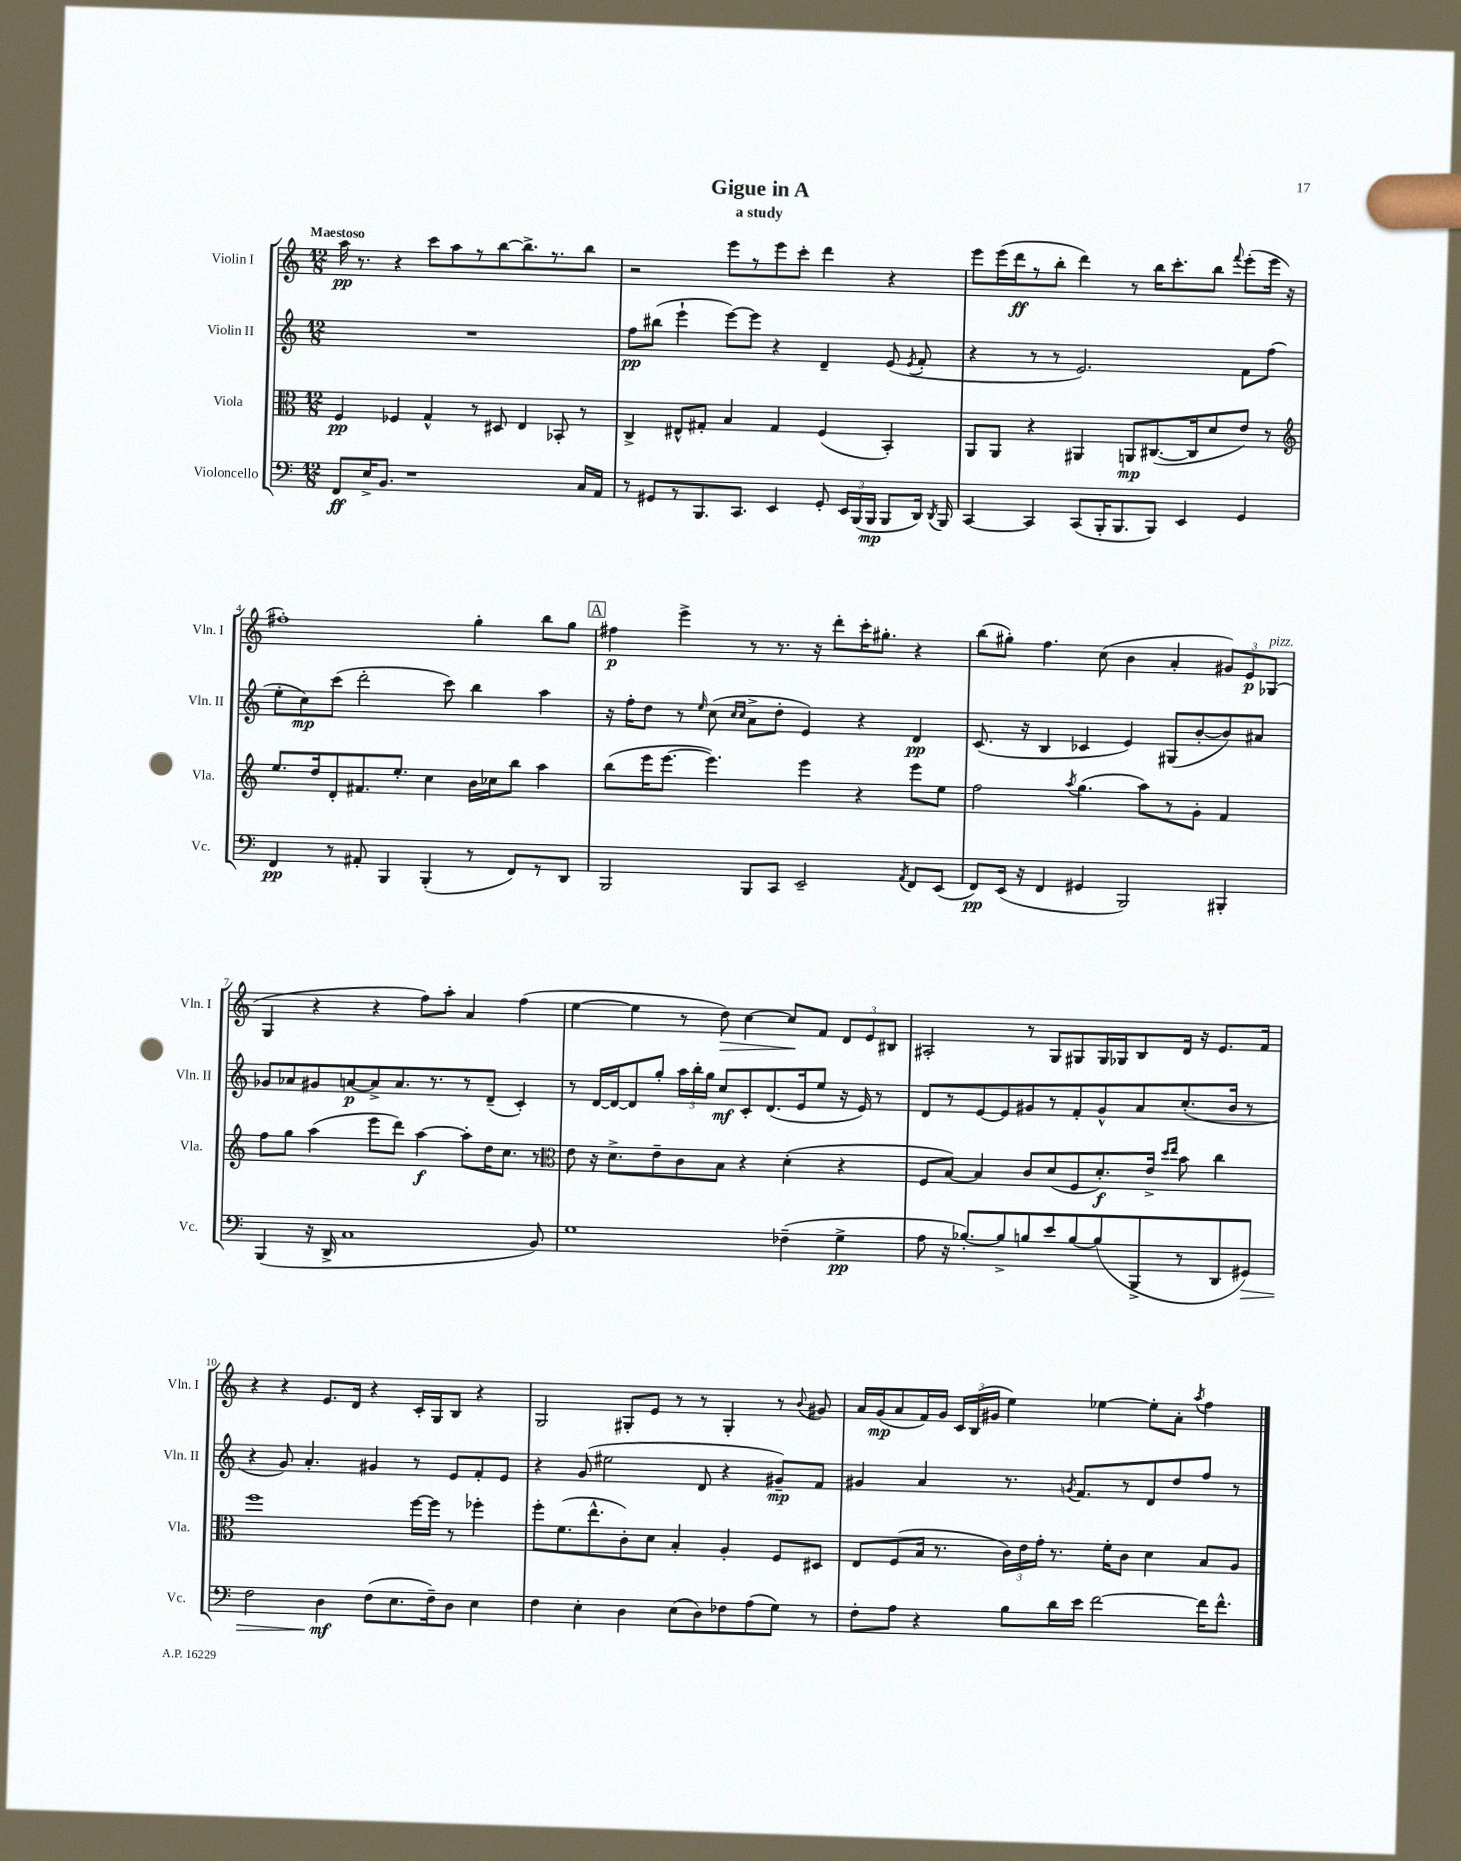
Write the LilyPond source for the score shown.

\header { title = "Gigue in A" subtitle = "a study" }
<<
\new StaffGroup <<
\new Staff = "s0" \with { instrumentName = "Violin I" shortInstrumentName = "Vln. I" } {
    \clef treble \key c \major \numericTimeSignature \time 12/8 \tempo "Maestoso"
    \autoBeamOff a''16\pp r8. r4 c'''8[ a''8 r8 b''8~ b''8.-> r8. b''8] |
    r2 e'''8[ r8 e'''8 c'''8]-. d'''4 r4 |
    e'''8[ e'''16( d'''16\ff r8 b''8]-. d'''4) r8 b''16[ c'''8.-. b''8] \appoggiatura { f'''8 } e'''8[-.( e'''16] r16 |
    fis''1-.) g''4-. b''8[ g''8] |
    \mark \markup { \box "A" } fis''4\p e'''4-> r8 r8. r16 d'''8[-. c'''16-. gis''8.]-. r4 |
    b''8[( gis''8]-.) f''4. c''8( b'4 a'4-. \tuplet 3/2 { gis'8[) e'8\p ges8]^\markup { \italic "pizz." }( } |
    g4 r4 r4 f''8[) a''8]-. a'4 f''4( |
    e''4~ e''4 r8 d''8\>) c''4~ c''8[\! f'8] \tuplet 3/2 { d'8[ e'8 bis8] } |
    ais2-. r8 g8[ gis8 gis16 ges16 b8 d'16] r16 e'8.[ f'16] |
    r4 r4 e'8.[ d'16] r4 c'16[-. g16 b8] r4 |
    g2 gis8[-. e'8] r8 r8 gis4-. r8 \appoggiatura { b'8 } gis'8 |
    a'16[ g'16\mp( a'8 f'16) g'16] \tuplet 3/2 { c'16[ b16( gis'16] } e''4) ees''4~ ees''8[-. a'8]-. \acciaccatura { a''8 } f''4 \bar "|." |
}
\new Staff = "s1" \with { instrumentName = "Violin II" shortInstrumentName = "Vln. II" } {
    \clef treble \key c \major \numericTimeSignature \time 12/8
    \autoBeamOff R1. |
    f''8[\pp bis''8]( e'''4-! e'''8[~) e'''8] r4 d'4-- e'8( \acciaccatura { e'8 } f'8-. |
    r4 r8 r8 e'2.) f'8[ f''8]( |
    e''8[-. c''8\mp) c'''8]( d'''2-. c'''8) b''4 a''4 |
    \mark \markup { \box "A" } r16 f''16[-. d''8] r8 \grace { e''16 } c''8( \grace { c''16[ c''16] } a'8[-> d''8]-. e'4) r4 d'4\pp |
    c'8.( r16 b4 ces'4 e'4) gis8[( b'8~-. b'8) ais'8] |
    ges'8[ aes'8 gis'8 a'8~\p a'8-> a'8. r8. r8 d'8]--( c'4-.) |
    r8 d'16[~ d'16~ d'8 g''8]-. \tuplet 3/2 { a''16[ b''16-. g''16] } c''8[\mf c'8-. d'8.( e'16 e''8] r16 e'16) r8 |
    d'8[ r8 e'8~ e'8 gis'8 r8 f'8-. gis'8-^ a'8 c''8.-.( b'16] r8 |
    r4 g'8) a'4.-. gis'4 r8 e'8[ f'8-. e'8] |
    r4 g'8( eis''2 d'8 r4 gis'8[--\mp) f'8] |
    gis'4 a'4 r8. \acciaccatura { g'8 } f'8.[ r8 d'8 d''8 f''8] r8 \bar "|." |
}
\new Staff = "s2" \with { instrumentName = "Viola" shortInstrumentName = "Vla." } {
    \clef alto \key c \major \numericTimeSignature \time 12/8
    \autoBeamOff f4\pp fes4 g4-^ r8 dis8 e4 bes,8-. r8 |
    c4-> eis8[-^ gis8]-. b4 gis4 f4( b,4-.) |
    a,8[ a,8] r4 ais,4 a,8[\mp cis8.~( cis16 d'8 e'8]) r8 |
    \clef treble e''8.[ d''16 d'8-. fis'8. e''8.]-. c''4 b'16[ ces''16 b''8] a''4 |
    \mark \markup { \box "A" } b''8[( e'''16 e'''8.]~ e'''4.) e'''4 r4 e'''8[ e''8] |
    f''2 \acciaccatura { a''8 } g''4.( a''8[) r8 g'8]-. f'4 |
    f''8[ g''8] a''4( e'''8[ d'''8]) a''4~\f a''8[-. d''16 c''8.] r8 |
    \clef alto e'8 r16 d'8.[-> e'8-- c'8 b8] r4 d'4-.( r4 |
    f8[ b8]~) b4 c'8[ d'8( f8 d'8.-.\f) e'16]-> \grace { d''16[ e''16] } b'8 c''4 |
    f''1 f''16[~ f''16] r8 fes''4-. |
    f''8[-. f'8.( e''8.-^ c'8-.) d'8] b4-. a4-. f8[ dis8] |
    e8[ f8( b16] r8. \tuplet 3/2 { c'16[) e'16 g'16]-. } r8. f'16[-. c'8] d'4 b8[ a8] \bar "|." |
}
\new Staff = "s3" \with { instrumentName = "Violoncello" shortInstrumentName = "Vc." } {
    \clef bass \key c \major \numericTimeSignature \time 12/8
    \autoBeamOff f,8[\ff e16-> b,8.] r1 c16[ a,16] |
    r8 gis,8[ r8 b,,8. c,8.] e,4 gis,8-. \tuplet 3/2 { e,16[ b,,16( b,,16]\mp } b,,8[ d,16]) \acciaccatura { d,8 } b,,16 |
    c,4~ c,4 c,8[( b,,16-. b,,8. b,,8]) e,4 g,4 |
    f,4\pp r8 ais,8-. b,,4 b,,4-.( r8 f,8[) r8 d,8] |
    \mark \markup { \box "A" } b,,2 b,,8[ c,8] e,2-- \acciaccatura { a,8 } f,8[ e,8]( |
    f,8[\pp) e,16]( r16 f,4 gis,4 b,,2) bis,,4-. |
    b,,4( r16 d,16-> c1 b,8) |
    g1 fes4--( g4->\pp |
    a8 r16 bes8.[~-.) bes8-> b8 e'8 b8~ b8( b,,8-> r8 d,8 gis,8]\>) |
    f2 d4\mf\! f8[( e8. f16--) d8] e4 |
    f4 e4-. d4 e8[( d8) fes8 a8( g8]) r8 |
    f8[-. a8] r4 b8[ d'16 e'16] f'2~ f'16[ f'8.]-^ \bar "|." |
}
>>
>>
